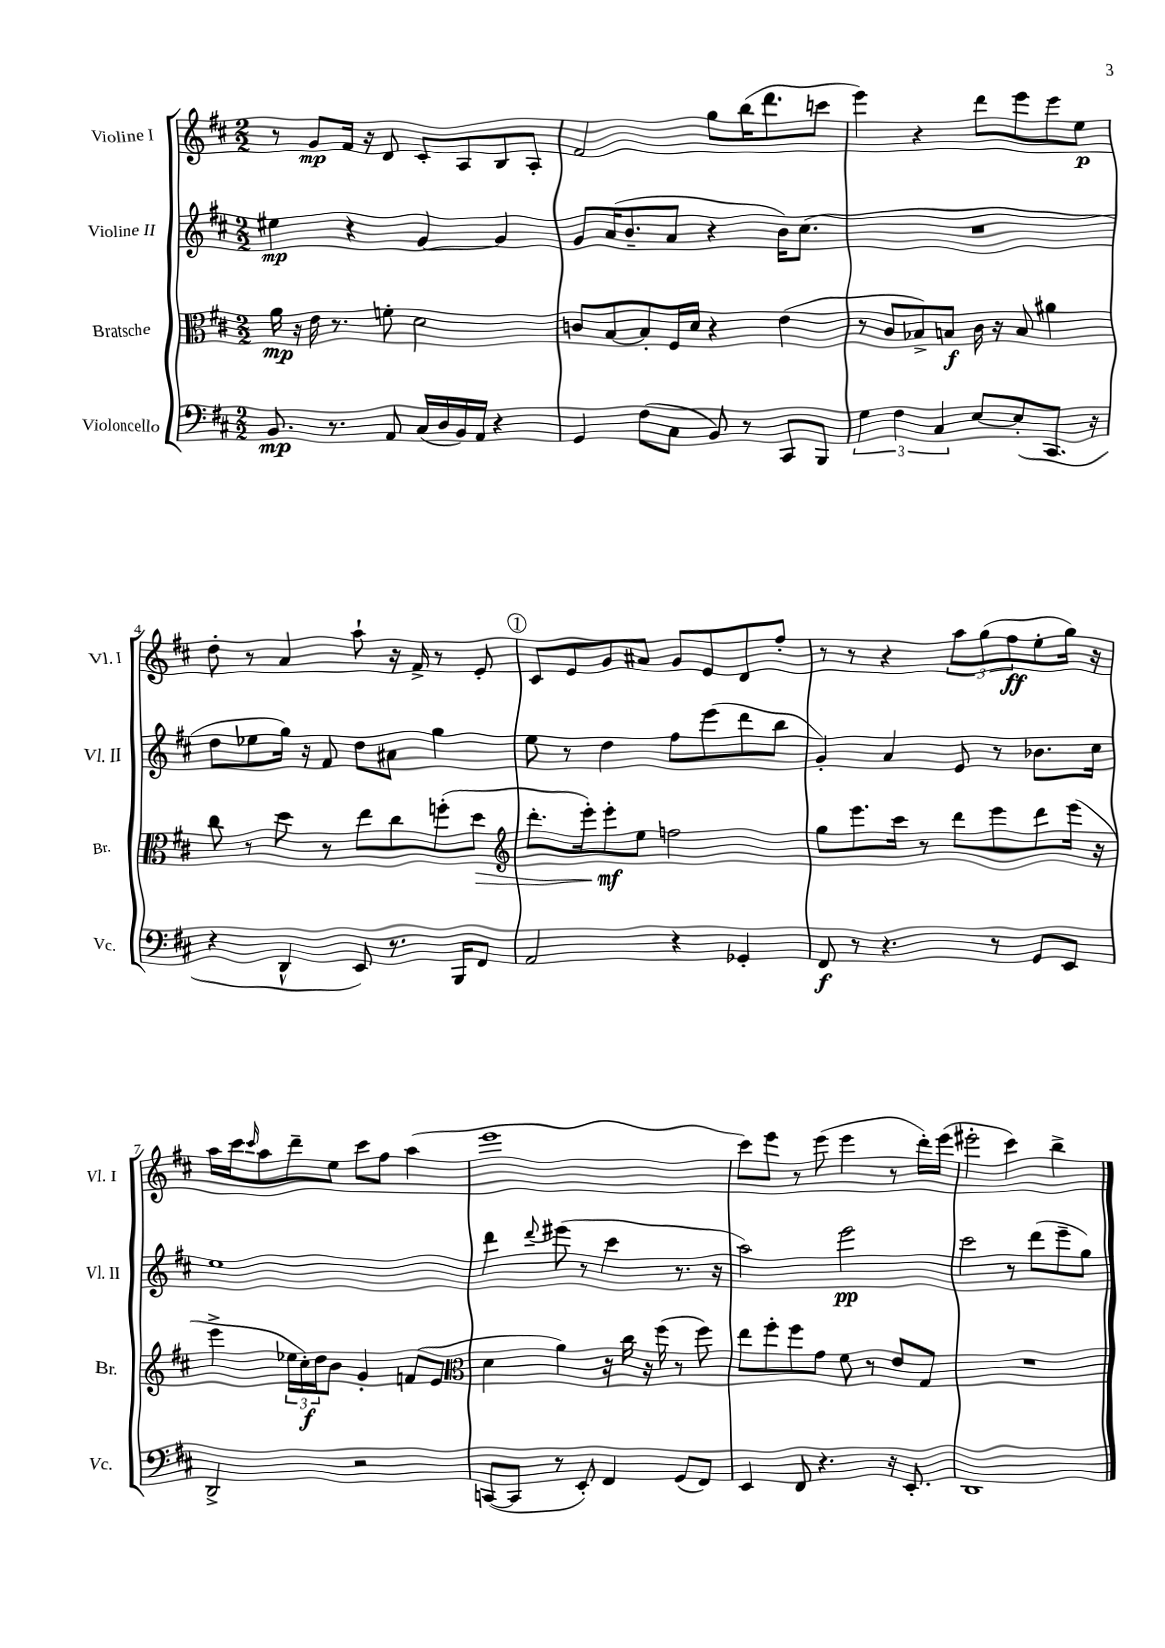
<<
\new StaffGroup <<
\new Staff = "s0" \with { instrumentName = "Violine I" shortInstrumentName = "Vl. I" } {
    \clef treble \key d \major \numericTimeSignature \time 2/2
    r8 g'8\mp fis'16 r16 d'8 cis'8-. a8 b8 a8-. |
    fis'2 g''8 b''16( d'''8. c'''8 |
    e'''4) r4 d'''8 e'''8 e'''8 e''8\p |
    d''8-. r8 a'4 a''8-! r16 fis'16-> r8 e'8-. |
    \mark \markup { \circle "1" } cis'8 e'8 g'8 ais'8 g'8 e'8 d'8 fis''8-. |
    r8 r8 r4 \tuplet 3/2 { a''8 g''8( fis''8\ff } e''8-. g''16) r16 |
    a''16 cis'''16 \grace { cis'''16 } a''8 d'''8-- e''8 cis'''8 fis''8 a''4( |
    e'''1 |
    cis'''8) e'''8 r8 e'''8( e'''4 r8 d'''16-.) e'''16( |
    eis'''2-. cis'''4) b''4-> \bar "|." |
}
\new Staff = "s1" \with { instrumentName = "Violine II" shortInstrumentName = "Vl. II" } {
    \clef treble \key d \major \numericTimeSignature \time 2/2
    eis''4\mp r4 g'4~ g'4 |
    g'8 a'16( b'8.-- a'8 r4 b'16) cis''8.( |
    R1 |
    d''8 ees''8 g''16) r16 fis'8 d''8 ais'8 g''4 |
    \mark \markup { \circle "1" } e''8 r8 d''4 fis''8 e'''8( d'''8 b''8 |
    g'4-.) a'4 e'8 r8 bes'8. cis''16 |
    e''1 |
    d'''4 \appoggiatura { d'''8 } eis'''8( r8 cis'''4 r8. r16 |
    a''2) e'''2\pp |
    cis'''2 r8 d'''8( e'''8-- g''8) \bar "|." |
}
\new Staff = "s2" \with { instrumentName = "Bratsche" shortInstrumentName = "Br." } {
    \clef alto \key d \major \numericTimeSignature \time 2/2
    a'16\mp r16 e'16 r8. f'8-. d'2 |
    c'8 b8~ b8-. fis16 d'16 r4 e'4( |
    r8 cis'8 bes8->) b8\f cis'16 r16 b8 ais'4 |
    cis''8 r8 d''8 r8 e''8 cis''8 f''8-.( d''8\> |
    \mark \markup { \circle "1" } \clef treble d'''8.-. e'''16-.) e'''8-.\mf\! e''8 f''2 |
    g''8 e'''8. cis'''16 r8 d'''8 e'''8 d'''8 e'''16( r16 |
    e'''4-> \tuplet 3/2 { ees''16 cis''16-.\f) d''16 } b'8 g'4-. f'8( e'8 |
    \clef alto d'4 a'4) r16 cis''16 r16 fis''16( r8 fis''8) |
    e''8 fis''8-. fis''8 g'8 fis'8 r8 e'8 g8 |
    R1 \bar "|." |
}
\new Staff = "s3" \with { instrumentName = "Violoncello" shortInstrumentName = "Vc." } {
    \clef bass \key d \major \numericTimeSignature \time 2/2
    b,8.\mp r8. a,8 cis16( d16 b,16) a,16 r4 |
    g,4 fis8( cis8 b,8) r8 cis,8 b,,8 |
    \tuplet 3/2 { g4 fis4 cis4 } e8~ e8-.( cis,8. r16 |
    r4 d,4-^ e,8) r8. b,,16 fis,8 |
    \mark \markup { \circle "1" } a,2 r4 ges,4-. |
    fis,8\f r8 r4. r8 g,8 e,8 |
    d,2-> r2 |
    c,8~( c,8 r8 e,8-.) fis,4 g,8( fis,8) |
    e,4 fis,8 r4. r16 e,8.-. |
    d,1 \bar "|." |
}
>>
>>
